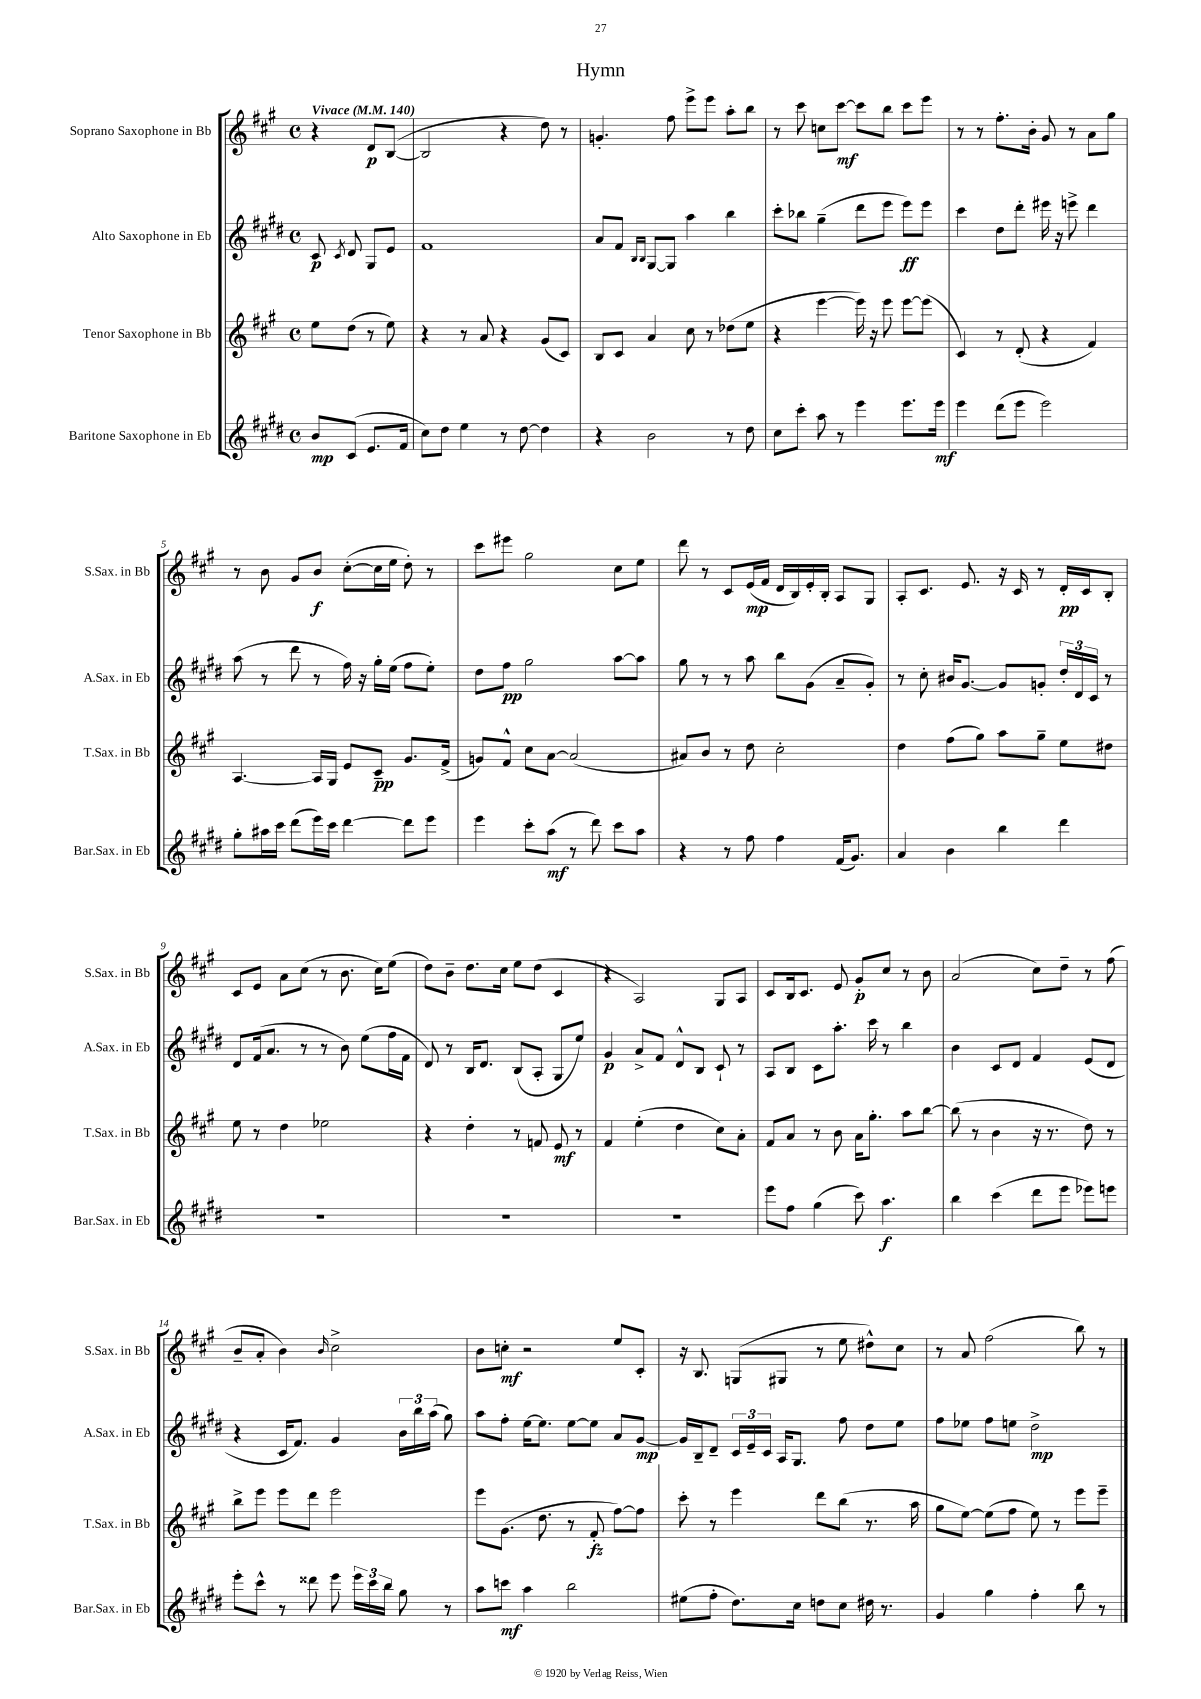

**kern	**dynam	**kern	**dynam	**kern	**dynam	**kern	**dynam
*part4	*part4	*part3	*part3	*part2	*part2	*part1	*part1
*staff4	*staff4	*staff3	*staff3	*staff2	*staff2	*staff1	*staff1
*I"Baritone Saxophone in Eb	*	*I"Tenor Saxophone in Bb	*	*I"Alto Saxophone in Eb	*	*I"Soprano Saxophone in Bb	*
*I'Bar.Sax. in Eb	*	*I'T.Sax. in Bb	*	*I'A.Sax. in Eb	*	*I'S.Sax. in Bb	*
*clefG2	*	*clefG2	*	*clefG2	*	*clefG2	*
*k[f#c#g#d#]	*	*k[f#c#g#]	*	*k[f#c#g#d#]	*	*k[f#c#g#]	*
*M4/4	*	*M4/4	*	*M4/4	*	*M4/4	*
*met(c)	*	*met(c)	*	*met(c)	*	*met(c)	*
*MM140	*	*MM140	*	*MM140	*	*MM140	*
=	=	=	=	=	=	=	=
!	!	!	!	!	!	!LO:TX:a:B:t=Vivace	!
8b/L	mp	8ee\L	.	8c#/	p	4r	.
.	.	.	.	8qc#/	.	.	.
(8c#/J	.	(8dd\J	.	8d#/	.	.	.
8.e/L	.	8r	.	8G#/L	.	8d/L	p
.	.	8ee\)	.	8e/J	.	([8B/J	.
16f#/Jk	.	.	.	.	.	.	.
=1	=1	=1	=1	=1	=1	=1	=1
8cc#\L)	.	4r	.	1f#	.	2B/]	.
8dd#\J	.	.	.	.	.	.	.
4ee\	.	8r	.	.	.	.	.
.	.	8a/	.	.	.	.	.
8r	.	4r	.	.	.	4r	.
[8dd#\	.	.	.	.	.	.	.
4dd#\]	.	(8g#/L	.	.	.	8dd\)	.
.	.	8c#/J)	.	.	.	8r	.
=2	=2	=2	=2	=2	=2	=2	=2
4r	.	8B/L	.	8a/L	.	4.gn'/	.
.	.	8c#/J	.	8f#/J	.	.	.
.	.	.	.	16qqB/LL	.	.	.
.	.	.	.	16qqB/JJ	.	.	.
2b\	.	4a/	.	[8G#/L	.	.	.
.	.	.	.	8G#/J]	.	8ff#\	.
.	.	8cc#\	.	4aa\	.	8eee^\L	.
.	.	8r	.	.	.	8eee\J	.
8r	.	(8dd-X\L	.	4bb\	.	8aa'\L	.
8dd#\	.	8ee\J	.	.	.	8bb\J	.
=3	=3	=3	=3	=3	=3	=3	=3
8cc#\L	.	4r	.	8ccc#'\L	.	8r	.
8ccc#'\J	.	.	.	8bb-X\J	.	8ccc#\	.
8aa\	.	[4eee\	.	(4gg#~\	.	8ccn\L	.
8r	.	.	.	.	.	[8ccc#\J	mf
4eee\	.	16eee\])	.	8ddd#\L	.	8ccc#\L]	.
.	.	16r	.	.	.	.	.
.	.	8eee\	.	8eee\J	.	8bb\J	.
8.eee\L	.	[8eee\L	.	8eee\L)	ff	8ccc#\L	.
.	.	(8eee\J]	.	8eee\J	.	8eee\J	.
16eee\Jk	mf	.	.	.	.	.	.
=4	=4	=4	=4	=4	=4	=4	=4
4eee\	.	4c#/)	.	4ccc#\	.	8r	.
.	.	.	.	.	.	8r	.
(8ddd#\L	.	8r	.	8dd#\L	.	8.ff#'\L	.
8eee\J	.	(8d'/	.	8ddd#'\J	.	.	.
.	.	.	.	.	.	16b'\Jk	.
2eee\)	.	4r	.	16eee#X\	.	8g#/	.
.	.	.	.	16r	.	.	.
.	.	.	.	8eeen^\	.	8r	.
.	.	4f#/)	.	4ddd#\	.	8a\L	.
.	.	.	.	.	.	8gg#\J	.
!!LO:LB:g=z
=5	=5	=5	=5	=5	=5	=5	=5
8gg#'\L	.	[4.A/	.	(8aa\	.	8r	.
16aa#X\L	.	.	.	8r	.	8b\	.
16ccc#\JJ	.	.	.	.	.	.	.
(8ddd#\L	.	.	.	8ddd#\	.	8g#/L	.
16eee\L)	.	16A/LL]	.	8r	.	8b/J	f
16ccc#\JJ	.	16G#/JJ	.	.	.	.	.
[4ddd#\	.	8e/L	.	16ff#\)	.	([8cc#'\L	.
.	.	.	.	16r	.	.	.
.	.	8c#~/J	pp	16gg#'\LL	.	16cc#\L]	.
.	.	.	.	(16ee\JJ	.	16ee\JJ	.
8ddd#\L]	.	8.g#/L	.	8ff#\L	.	8dd'\)	.
8eee\J	.	.	.	8ee'\J)	.	8r	.
.	.	(16f#^/Jk	.	.	.	.	.
=6	=6	=6	=6	=6	=6	=6	=6
4eee\	.	8gn/L)	.	8dd#\L	.	8ccc#\L	.
.	.	8f#^^/J	.	8ff#\J	pp	8eee#X\J	.
8ccc#'\L	.	8cc#\L	.	2gg#\	.	2gg#\	.
(8aa\J	mf	[8a\J	.	.	.	.	.
8r	.	(2a/]	.	.	.	.	.
8ddd#\)	.	.	.	.	.	.	.
8ccc#\L	.	.	.	[8aa\L	.	8cc#\L	.
8aa\J	.	.	.	8aa\J]	.	8ee\J	.
=7	=7	=7	=7	=7	=7	=7	=7
4r	.	8a#X/L)	.	8gg#\	.	8ddd\	.
.	.	8b/J	.	8r	.	8r	.
8r	.	8r	.	8r	.	8c#/L	.
8ff#\	.	8dd\	.	8aa\	.	(16e/L	mp
.	.	.	.	.	.	16f#/JJ	.
4ff#\	.	2cc#'\	.	8bb\L	.	16d/LL	.
.	.	.	.	.	.	16B/)	.
.	.	.	.	(8g#\J	.	16e'/	.
.	.	.	.	.	.	16B'/JJ	.
(16f#/KL	.	.	.	8a~/L	.	8A/L	.
8.g#/J)	.	.	.	.	.	.	.
.	.	.	.	8g#'/J)	.	8G#/J	.
=8	=8	=8	=8	=8	=8	=8	=8
4a/	.	4dd\	.	8r	.	8A'/L	.
.	.	.	.	8cc#'\	.	8.c#/J	.
4b\	.	(8ff#\L	.	16b#X/KL	.	.	.
.	.	.	.	[8.g#/J	.	8.e/	.
.	.	8gg#\J)	.	.	.	.	.
4bb\	.	8aa\L	.	8g#/L]	.	16r	.
.	.	.	.	.	.	16c#/	.
.	.	8gg#~\J	.	8gn'/J	.	8r	.
4ddd#\	.	8ee\L	.	24dd#'/LL	.	16d'/LL	pp
.	.	.	.	24d#/	.	.	.
.	.	.	.	.	.	16c#/J	.
.	.	.	.	24c#/JJ	.	.	.
.	.	8dd#X\J	.	8r	.	8B'/J	.
!!LO:LB:g=z
=9	=9	=9	=9	=9	=9	=9	=9
1r	.	8ee\	.	8d#/L	.	8c#/L	.
.	.	8r	.	(16f#/k	.	8e/J	.
.	.	.	.	8.a/J	.	.	.
.	.	4dd\	.	.	.	8a\L	.
.	.	.	.	8r	.	(8cc#\J	.
.	.	2ee-X\	.	8r	.	8r	.
.	.	.	.	8b\)	.	8.b\	.
.	.	.	.	(8ee\L	.	.	.
.	.	.	.	.	.	16cc#\KL)	.
.	.	.	.	16ff#\L	.	(8ee\J	.
.	.	.	.	16f#\JJ	.	.	.
=10	=10	=10	=10	=10	=10	=10	=10
1r	.	4r	.	8d#/)	.	8dd\L)	.
.	.	.	.	8r	.	8b~\J	.
.	.	4dd'\	.	16B/KL	.	8.dd\L	.
.	.	.	.	8.d#/J	.	.	.
.	.	.	.	.	.	16cc#\Jk	.
.	.	8r	.	(8B/L	.	8ee\L	.
.	.	8fn/	.	8A'/J	.	(8dd\J	.
.	.	8e/	mf	8G#/L	.	4c#/	.
.	.	8r	.	8ee/J)	.	.	.
=11	=11	=11	=11	=11	=11	=11	=11
1r	.	4f#/	.	4g#/	p	4r	.
.	.	(4ee'\	.	8a^/L	.	2A/)	.
.	.	.	.	8f#/J	.	.	.
.	.	4dd\	.	8d#^^/L	.	.	.
.	.	.	.	8B/J	.	.	.
.	.	8cc#\L)	.	8c#`/	.	8G#/L	.
.	.	8a'\J	.	8r	.	8A/J	.
=12	=12	=12	=12	=12	=12	=12	=12
8eee\L	.	8f#/L	.	8A/L	.	8c#/L	.
8ff#\J	.	8a/J	.	8B/J	.	16B/k	.
.	.	.	.	.	.	8.c#/J	.
(4gg#\	.	8r	.	8c#\L	.	.	.
.	.	8b\	.	8.aa'\J	.	8e/	.
8ccc#\)	.	16a\KL	.	.	.	8g#'/L	p
.	.	8.gg#'\J	.	16ccc#\	.	.	.
4.aa\	f	.	.	8r	.	8cc#/J	.
.	.	8aa\L	.	4bb\	.	8r	.
.	.	[8bb\J	.	.	.	8b\	.
=13	=13	=13	=13	=13	=13	=13	=13
4bb\	.	(8bb\]	.	4b\	.	(2a/	.
.	.	8r	.	.	.	.	.
(4ccc#\	.	4b\	.	8c#/L	.	.	.
.	.	.	.	8d#/J	.	.	.
8ddd#\L	.	16r	.	4f#/	.	8cc#\L)	.
.	.	8.r	.	.	.	.	.
8eee\J	.	.	.	.	.	8dd~\J	.
8eee-X\L)	.	8dd\)	.	(8e/L	.	8r	.
8eeen\J	.	8r	.	8d#/J	.	(8ff#\	.
!!LO:LB:g=z
=14	=14	=14	=14	=14	=14	=14	=14
8eee'\L	.	8bb^\L	.	4r	.	8b~/L	.
8ccc#^^\J	.	8eee\J	.	.	.	8a'/J	.
8r	.	8eee\L	.	16c#/KL	.	4b\)	.
.	.	.	.	8.f#/J)	.	.	.
8ddd##X\	.	8ddd\J	.	.	.	.	.
.	.	.	.	.	.	16qqb/	.
8eee\	.	2eee\	.	4g#/	.	2cc#^\	.
24eee\LL	.	.	.	.	.	.	.
24ccc#\	.	.	.	.	.	.	.
24bb\JJ	.	.	.	.	.	.	.
8gg#\	.	.	.	24b\LL	.	.	.
.	.	.	.	24bb\	.	.	.
.	.	.	.	(24aa\JJ	.	.	.
8r	.	.	.	8gg#\)	.	.	.
=15	=15	=15	=15	=15	=15	=15	=15
8aa\L	.	8eee\L	.	8aa\L	.	8b\L	.
8cccn\J	mf	(8.g#\J	.	8ff#'\J	.	8ccn'\J	mf
4aa\	.	.	.	[16ee\KL	.	2r	.
.	.	8.dd\	.	8.ee\J]	.	.	.
2bb\	.	8r	.	[8ee\L	.	.	.
.	.	8f#'/	fz	8ee\J]	.	.	.
.	.	[8ff#\L)	.	8a/L	.	8ee/L	.
.	.	8ff#\J]	.	[8g#/J	mp	8c#'/J	.
=16	=16	=16	=16	=16	=16	=16	=16
(8ee#X\L	.	8ccc#'\	.	16g#/LL]	.	16r	.
.	.	.	.	16B~/J	.	8.B/	.
8ff#'\J	.	8r	.	8d#~/J	.	.	.
8.dd#\L)	.	4eee\	.	24c#/LL	.	(8Gn/L	.
.	.	.	.	24e~/	.	.	.
.	.	.	.	24c#/JJ	.	.	.
.	.	.	.	16A/KL	.	8G#X/J	.
16cc#\Jk	.	.	.	8.G#/J	.	.	.
8ddn\L	.	8ddd\L	.	.	.	8r	.
8cc#\J	.	(8bb\J	.	8ff#\	.	8ee\	.
16dd#X\	.	8.r	.	8dd#\L	.	8dd#X^^\L)	.
8.r	.	.	.	.	.	.	.
.	.	.	.	8ee\J	.	8cc#\J	.
.	.	16aa\	.	.	.	.	.
=17	=17	=17	=17	=17	=17	=17	=17
4g#/	.	8gg#\L	.	8ff#\L	.	8r	.
.	.	[8ee\J)	.	8ee-X\J	.	8a/	.
4gg#\	.	(8ee\L]	.	8ff#\L	.	(2ff#\	.
.	.	8ff#\J	.	8een\J	.	.	.
4ff#'\	.	8ee\)	.	2dd#^\	mp	.	.
.	.	8r	.	.	.	.	.
8bb\	.	8eee\L	.	.	.	8bb\)	.
8r	.	8eee~\J	.	.	.	8r	.
==	==	==	==	==	==	==	==
*-	*-	*-	*-	*-	*-	*-	*-
